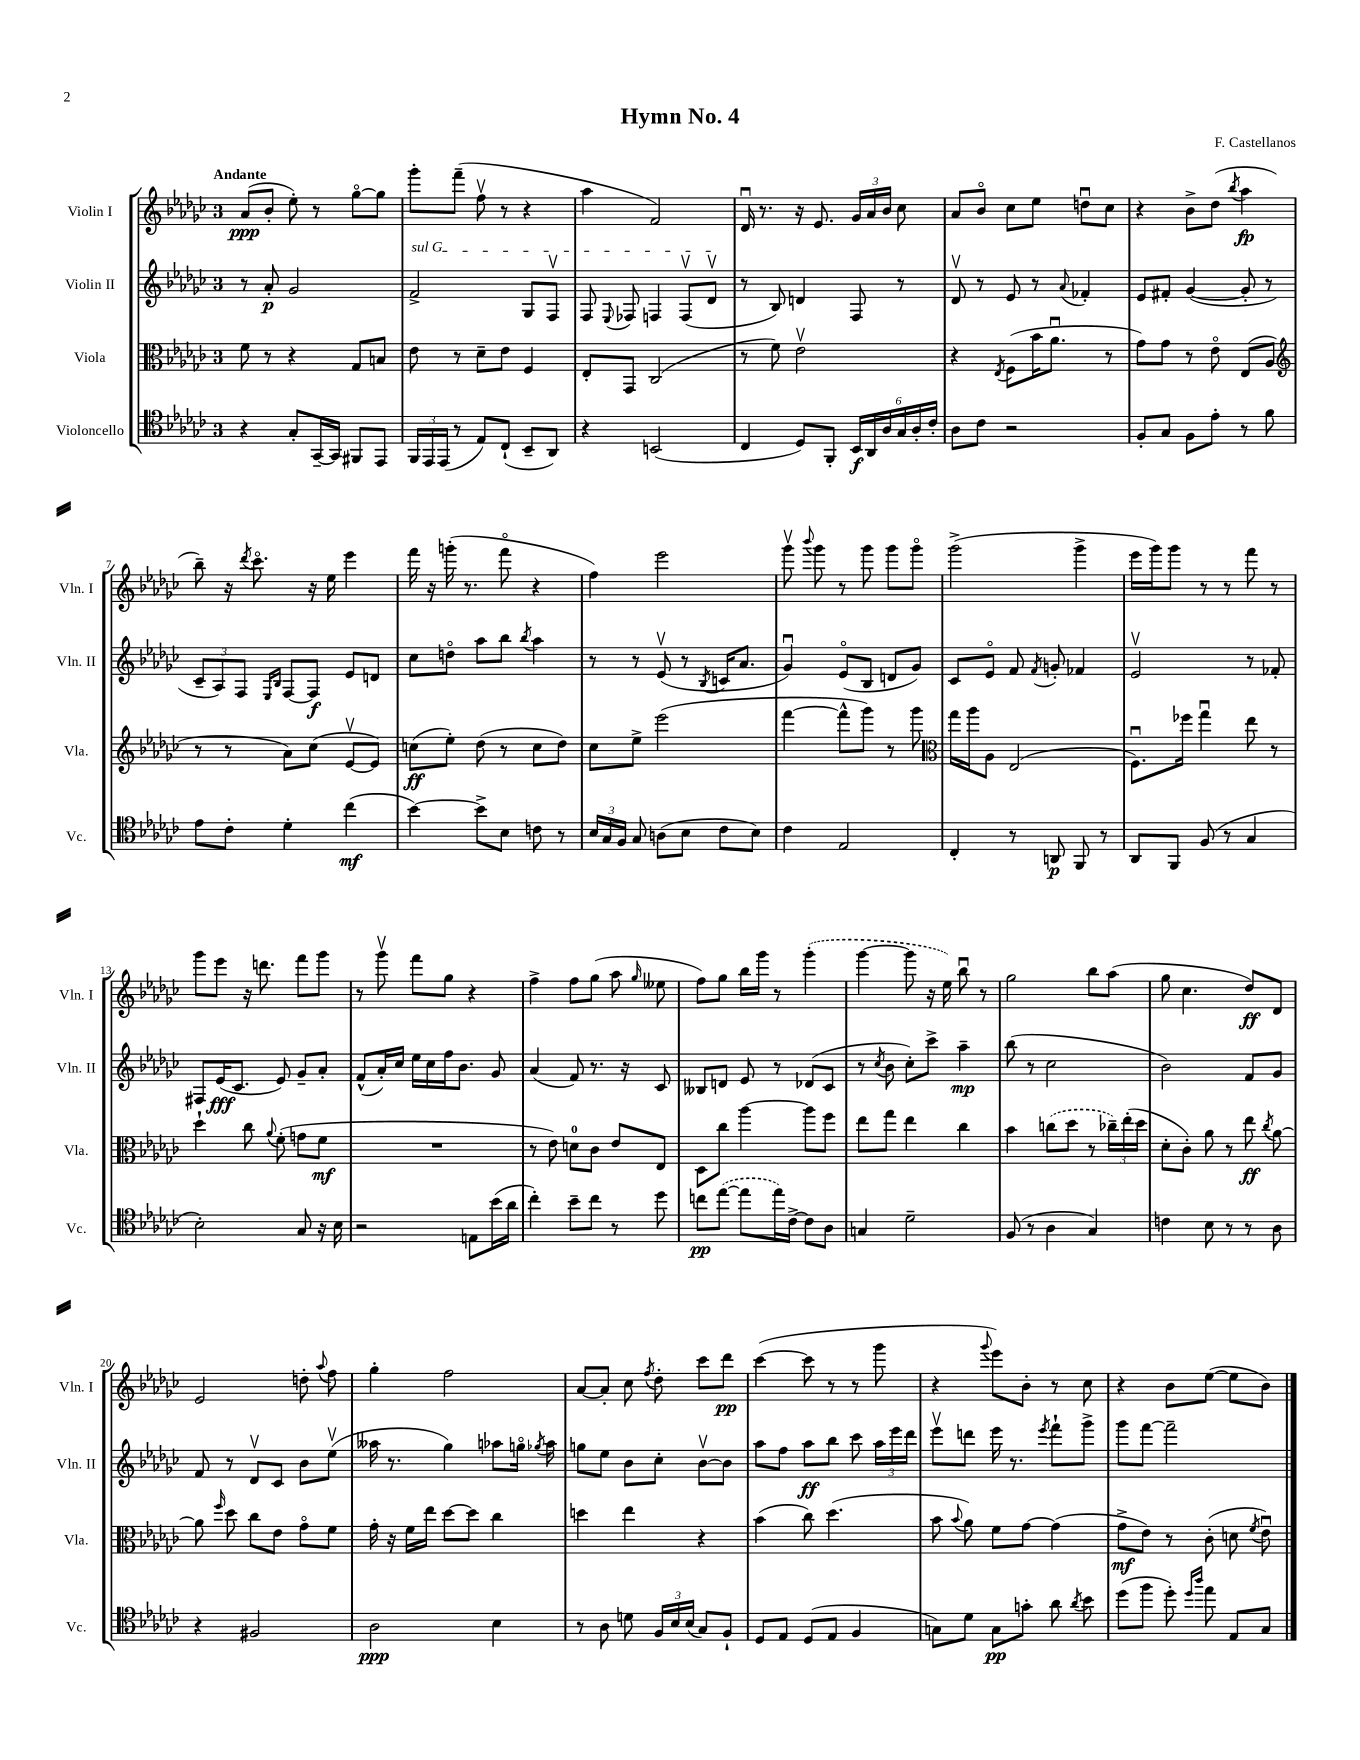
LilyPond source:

\header { title = "Hymn No. 4" composer = "F. Castellanos" }
<<
\new StaffGroup <<
\new Staff = "s0" \with { instrumentName = "Violin I" shortInstrumentName = "Vln. I" } {
    \clef treble \key ges \major \once \override Staff.TimeSignature.style = #'single-digit \time 3/4 \tempo "Andante"
    \autoBeamOff aes'8[\ppp( bes'8]-. ees''8-.) r8 ges''8[~\flageolet ges''8] |
    ges'''8[-. f'''8]--( f''8\upbow r8 r4 |
    aes''4 f'2) |
    des'16\downbow r8. r16 ees'8. \tuplet 3/2 { ges'16[ aes'16 bes'16] } ces''8 |
    aes'8[ bes'8]\flageolet ces''8[ ees''8] d''8[\downbow ces''8] |
    r4 bes'8[-> des''8]( \acciaccatura { bes''8 } aes''4\fp |
    bes''8--) r16 \acciaccatura { des'''8 } ces'''8.\flageolet r16 ees''16 ees'''4 |
    f'''16 r16 g'''16-.( r8. f'''8\flageolet r4 |
    f''4) ees'''2 |
    ges'''8\upbow \appoggiatura { bes'''8 } ges'''8 r8 ges'''8 ges'''8[ ges'''8]\flageolet |
    ges'''2->( ges'''4-> |
    ees'''16[ ges'''16) ges'''8] r8 r8 f'''8 r8 |
    ges'''8[ ees'''8] r16 d'''8. f'''8[ ges'''8] |
    r8 ges'''8\upbow f'''8[ ges''8] r4 |
    f''4-> f''8[ ges''8]( aes''8 \grace { ges''16 } eeses''8 |
    f''8[) ges''8] bes''16[ ges'''16] r8 \once \slurDashed ges'''4-.( |
    ges'''4~ ges'''8 r16 ees''16) bes''8\downbow r8 |
    ges''2 bes''8[ aes''8]( |
    ges''8 ces''4. des''8[\ff) des'8] |
    ees'2 d''8-. \appoggiatura { aes''8 } f''8 |
    ges''4-. f''2 |
    aes'8[~ aes'8]-. ces''8 \acciaccatura { f''8 } des''8-. ces'''8[ des'''8]\pp |
    ces'''4~( ces'''8 r8 r8 ges'''8 |
    r4 \appoggiatura { ges'''8 } ees'''8[) bes'8]-. r8 ces''8 |
    r4 bes'8[ ees''8]~( ees''8[ bes'8]) \bar "|." |
}
\new Staff = "s1" \with { instrumentName = "Violin II" shortInstrumentName = "Vln. II" } {
    \clef treble \key ges \major \once \override Staff.TimeSignature.style = #'single-digit \time 3/4
    \autoBeamOff r8 aes'8-.\p ges'2 |
    \once \override TextSpanner.bound-details.left.text = \markup { \italic "sul G" } f'2->\startTextSpan ges8[ f8]\upbow |
    f8 \appoggiatura { ees8 } fes8 f4 f8[\upbow( des'8]\upbow\stopTextSpan |
    r8 bes8) d'4 f8 r8 |
    des'8\upbow r8 ees'8 r8 \appoggiatura { aes'8 } fes'4-. |
    ees'8[ fis'8]-. ges'4~( ges'8-. r8 |
    \tuplet 3/2 { ces'8[-- aes8) f8] } \grace { ees16[ bes16] } f8[~ f8]\f ees'8[ d'8] |
    ces''8[ d''8]\flageolet aes''8[ bes''8] \acciaccatura { bes''8 } aes''4 |
    r8 r8 ees'8\upbow( r8 \acciaccatura { bes8 } c'16[ aes'8.] |
    ges'4\downbow) ees'8[\flageolet( bes8] d'8[ ges'8]) |
    ces'8[ ees'8]\flageolet f'8 \acciaccatura { f'8 } g'8-. fes'4 |
    ees'2\upbow r8 fes'8-. |
    fis8[ ees'16\fff( ces'8.] ees'8) ges'8[-- aes'8]-. |
    f'8[-^( aes'16-.) ces''16] ees''16[ ces''16 f''16 bes'8.] ges'8 |
    aes'4( f'8) r8. r16 ces'8 |
    beses8[ d'8] ees'8 r8 des'8[( ces'8] |
    r8 \acciaccatura { ces''8 } bes'8 ces''8[-.) ces'''8]-> aes''4--\mp |
    bes''8( r8 ces''2 |
    bes'2) f'8[ ges'8] |
    f'8 r8 des'8[\upbow ces'8] bes'8[ ees''8]\upbow( |
    aeses''16 r8. ges''4) aes''8[ g''16]\flageolet \acciaccatura { ges''8 } aes''16 |
    g''8[ ees''8] bes'8[ ces''8]-. bes'8[~\upbow bes'8] |
    aes''8[ f''8] aes''8[\ff bes''8] ces'''8 \tuplet 3/2 { aes''16[ ees'''16 des'''16] } |
    ees'''8[\upbow d'''8] ees'''16 r8. \acciaccatura { ees'''8 } f'''8[-! ges'''8]-> |
    ges'''8[ f'''8]~ f'''2-- \bar "|." |
}
\new Staff = "s2" \with { instrumentName = "Viola" shortInstrumentName = "Vla." } {
    \clef alto \key ges \major \once \override Staff.TimeSignature.style = #'single-digit \time 3/4
    \autoBeamOff f'8 r8 r4 ges8[ b8] |
    ees'8 r8 des'8[-- ees'8] f4 |
    ees8[-. ges,8] ces2( |
    r8 f'8) ees'2\upbow |
    r4 \acciaccatura { ees8 } f8[( bes'16 aes'8.]\downbow r8 |
    ges'8[) ges'8] r8 ees'8\flageolet ees8[( aes8] |
    \clef treble r8 r8 aes'8[) ces''8]( ees'8[~\upbow ees'8]) |
    c''8[\ff( ees''8]-.) des''8( r8 c''8[ des''8]) |
    ces''8[ ees''8]-> ees'''2( |
    f'''4~ f'''8[-^ ges'''8]) r8 ges'''8 |
    \clef alto ges''16[ aes''16 aes8] ees2( |
    f8.[\downbow) fes''16] ges''4\downbow ees''8 r8 |
    des''4-! ces''8 \appoggiatura { aes'8 } f'8-.( g'8[ f'8]\mf |
    R2. |
    r8 ees'8) d'8[-0 ces'8] ees'8[ ees8] |
    des8[ ces''8] aes''4~ aes''8[ f''8] |
    ees''8[ ges''8] ees''4 ces''4 |
    bes'4 \once \slurDashed c''8[( des''8] r8 \tuplet 3/2 { ces''16[--) ees''16-.( des''16] } |
    des'8[-. ces'8]-.) aes'8 r8 ees''8\ff \acciaccatura { ces''8 } aes'8~ |
    aes'8 \grace { f''16 } des''8 ces''8[ ees'8] ges'8[\flageolet f'8] |
    ges'16-. r16 f'16[ ees''16] des''8[~ des''8] ces''4 |
    d''4 ees''4 r4 |
    bes'4( ces''8) des''4.( |
    bes'8 \appoggiatura { bes'8 } aes'8) f'8[ ges'8]~ ges'4( |
    ges'8[->\mf ees'8]) r8 ces'8-.( d'8 \acciaccatura { f'8 } ees'8\downbow) \bar "|." |
}
\new Staff = "s3" \with { instrumentName = "Violoncello" shortInstrumentName = "Vc." } {
    \clef tenor \key ges \major \once \override Staff.TimeSignature.style = #'single-digit \time 3/4
    \autoBeamOff r4 ges8[-. ges,16~-- ges,16] fis,8[ ees,8] |
    \tuplet 3/2 { f,16[ ees,16 ees,16]( } r8 ees8[) ces8]-!( bes,8[-- aes,8]) |
    r4 b,2( |
    ces4 des8[) f,8]-. \tuplet 6/4 { bes,16[\f aes,16 aes16 ges16 aes16-. ces'16]-. } |
    aes8[ ces'8] r2 |
    f8[-. ges8] f8[ ees'8]-. r8 f'8 |
    ees'8[ ces'8]-. des'4-. ces''4\mf( |
    bes'4~) bes'8[-> bes8] c'8 r8 |
    \tuplet 3/2 { bes16[ ges16 f16] } ges8 a8[( bes8] ces'8[ bes8]) |
    ces'4 ees2 |
    ces4-. r8 a,8\p f,8 r8 |
    aes,8[ f,8] f8( r8 ges4 |
    bes2-.) ges8 r16 bes16 |
    r2 e8[ bes'16( aes'16] |
    ces''4-.) bes'8[-- ces''8] r8 des''8 |
    c''8[\pp \once \slurDashed ees''8]~( ees''8[ ees''16) ces'16]~-> ces'8[ aes8] |
    g4 des'2-- |
    f8( r8 aes4 ges4) |
    c'4 bes8 r8 r8 aes8 |
    r4 fis2 |
    aes2\ppp bes4 |
    r8 aes8 d'8 \tuplet 3/2 { f16[ bes16 bes16]( } ges8[) f8]-! |
    des8[ ees8] des8[( ees8] f4 |
    g8[) des'8] g8[\pp g'8]-. aes'8 \acciaccatura { aes'8 } bes'8 |
    des''8[( f''8] des''8-.) \grace { des''16[ aes''16] } ees''8 ees8[ ges8] \bar "|." |
}
>>
>>
